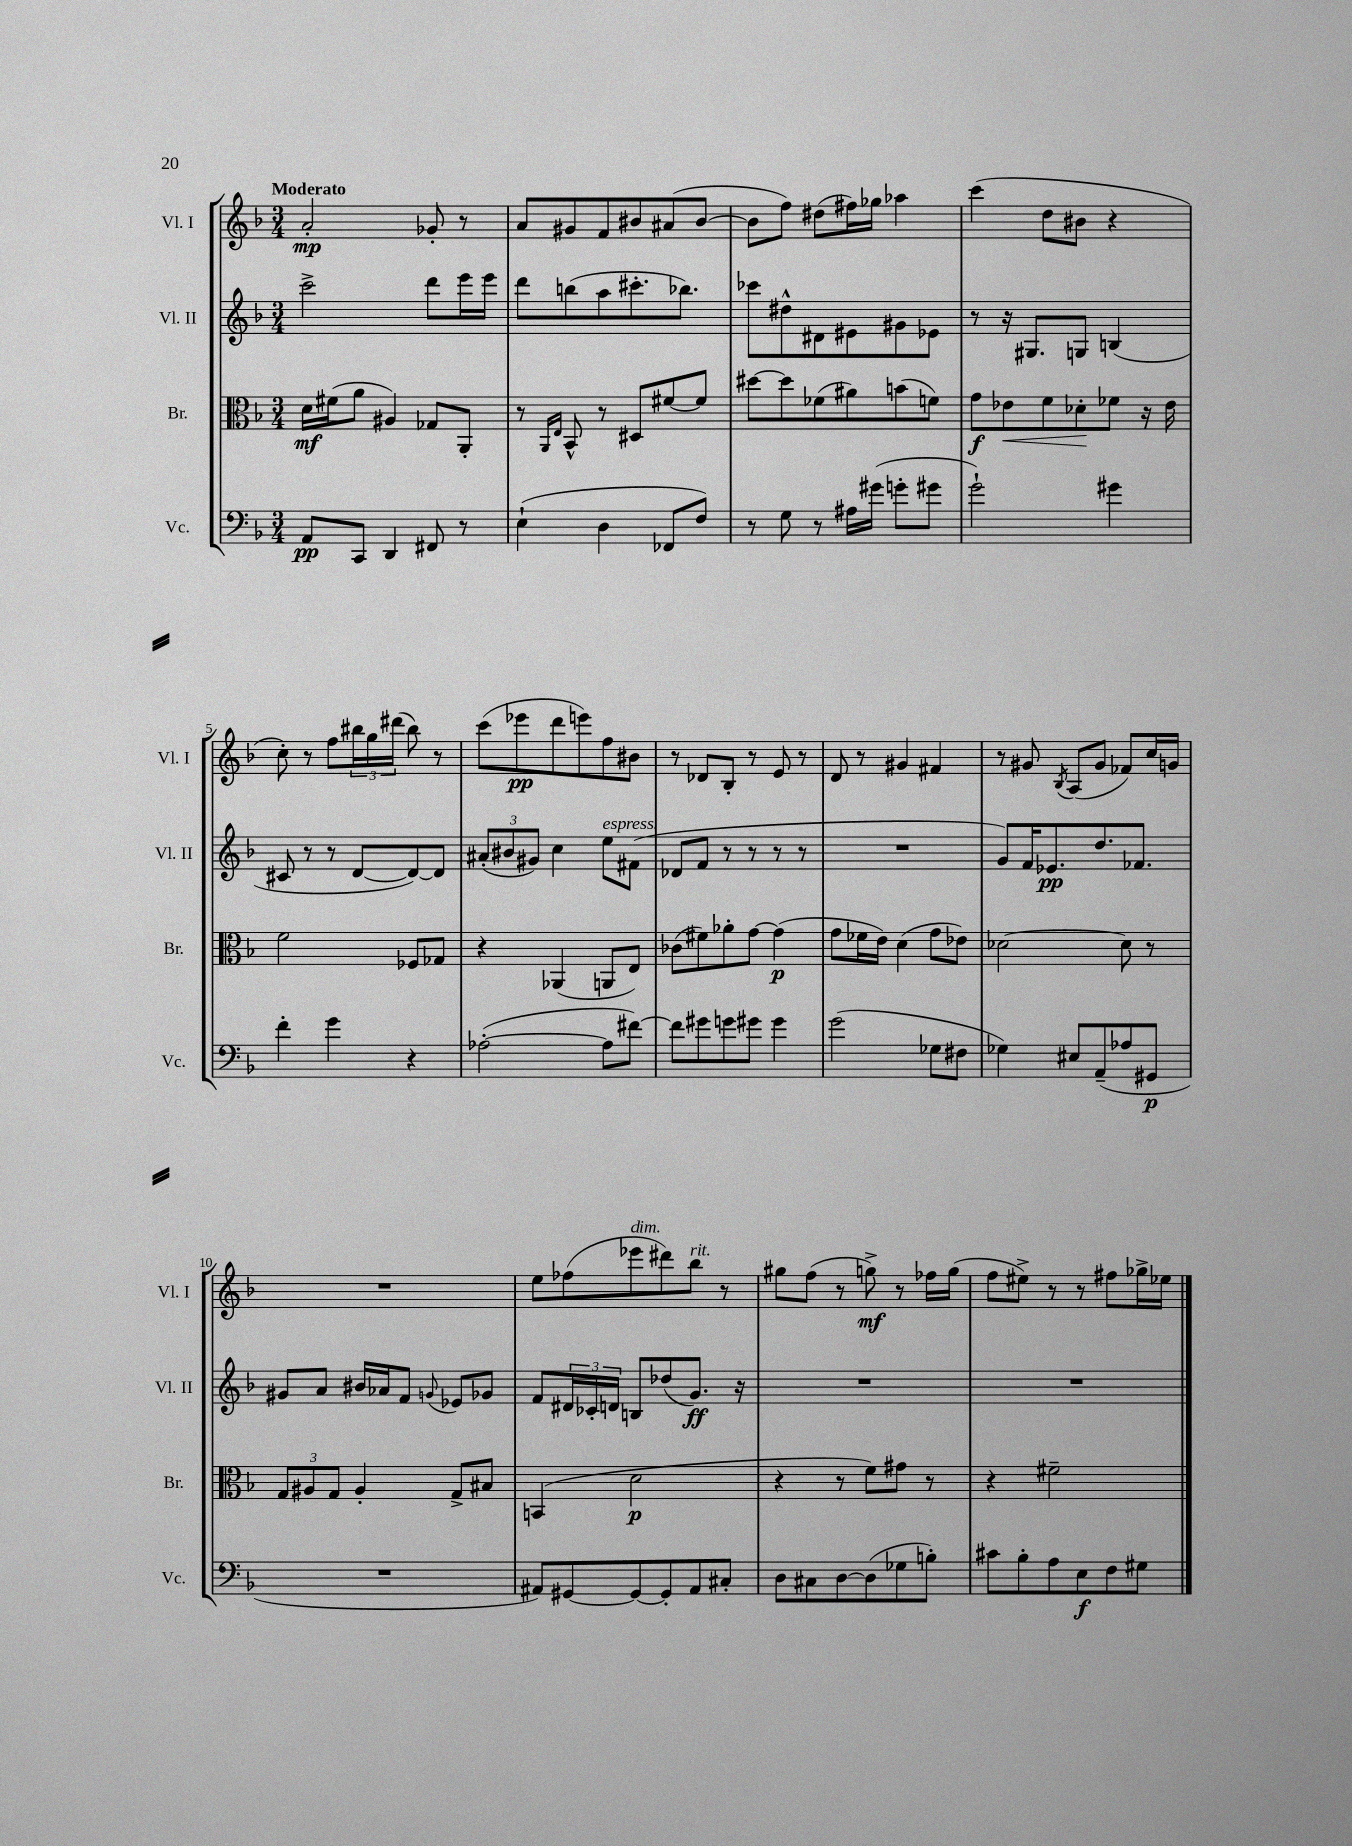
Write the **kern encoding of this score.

**kern	**dynam	**kern	**dynam	**kern	**dynam	**kern	**dynam
*part4	*part4	*part3	*part3	*part2	*part2	*part1	*part1
*staff4	*staff4	*staff3	*staff3	*staff2	*staff2	*staff1	*staff1
*I"Vc.	*	*I"Br.	*	*I"Vl. II	*	*I"Vl. I	*
*I'Vc.	*	*I'Br.	*	*I'Vl. II	*	*I'Vl. I	*
*clefF4	*	*clefC3	*	*clefG2	*	*clefG2	*
*k[b-]	*	*k[b-]	*	*k[b-]	*	*k[b-]	*
*M3/4	*	*M3/4	*	*M3/4	*	*M3/4	*
=1	=1	=1	=1	=1	=1	=1	=1
!	!	!	!	!	!	!LO:TX:a:B:t=Moderato	!
8AA/L	pp	16d\LL	mf	2ccc^\	.	2a'/	mp
.	.	(16f#X\J	.	.	.	.	.
8CC/J	.	8a\J	.	.	.	.	.
4DD/	.	4A#X/)	.	.	.	.	.
8FF#X/	.	8G-X/L	.	8ddd\L	.	8g-X'/	.
8r	.	8AA'/J	.	16eee\L	.	8r	.
.	.	.	.	16eee\JJ	.	.	.
=2	=2	=2	=2	=2	=2	=2	=2
(4E`\	.	8r	.	8ddd\L	.	8a/L	.
.	.	16qqAA/LL	.	.	.	.	.
.	.	16qqE/JJ	.	.	.	.	.
.	.	8BB-^^/	.	(8bbn\	.	8g#X/	.
4D\	.	8r	.	8aa\	.	8f/	.
.	.	8D#X/L	.	8.ccc#X'\	.	8b#X/	.
8FF-X/L	.	[8f#X/	.	.	.	(8a#X/	.
.	.	.	.	8.bb-X\J)	.	.	.
8F/J)	.	8f#/J]	.	.	.	[8b#/J	.
=3	=3	=3	=3	=3	=3	=3	=3
8r	.	[8dd#X\L	.	8ccc-X\L	.	8b#\L]	.
8G\	.	8dd#\]	.	8dd#X^^\	.	8ff\J)	.
8r	.	(8f-X\	.	8d#X\	.	(8dd#X\L	.
16A#X\LL	.	8a#X\)	.	8e#X\	.	16ff#X\L)	.
(16g#X\JJ	.	.	.	.	.	16gg-X\JJ	.
8gn'\L	.	(8bn\	.	8g#X\	.	4aa-X\	.
8g#X\J	.	8fn\J)	.	8e-X\J	.	.	.
=4	=4	=4	=4	=4	=4	=4	=4
2g`\)	.	8g\L	f	8r	.	(4ccc\	.
!	!	!	!LO:HP:b	!	!	!	!
.	.	8e-X\	<	16r	.	.	.
.	.	.	.	8.G#X/L	.	.	.
.	.	8f\	.	.	.	8dd\L	.
.	.	8d-X'\	.	8Gn/J	.	8b#X\J	.
4g#X\	.	8f-X\J	[	(4Bn/	.	4r	.
.	.	16r	.	.	.	.	.
.	.	16e-\	.	.	.	.	.
!!LO:LB:g=z
=5	=5	=5	=5	=5	=5	=5	=5
4f'\	.	2f\	.	8c#X/	.	8cc'\)	.
.	.	.	.	8r	.	8r	.
4g\	.	.	.	8r	.	8ff\L	.
.	.	.	.	[8d/L	.	24bb#X\L	.
.	.	.	.	.	.	24gg\	.
.	.	.	.	.	.	(24ddd#X\JJ	.
4r	.	8F-X/L	.	8d/_)	.	8bb#\)	.
.	.	8G-X/J	.	8d/J]	.	8r	.
=6	=6	=6	=6	=6	=6	=6	=6
([2A-X'\	.	4r	.	(12a#X'/L	.	(8ccc\L	.
.	.	.	.	12b#X/	.	.	.
.	.	.	.	.	.	8eee-X\	pp
.	.	.	.	12g#X/J)	.	.	.
.	.	(4AA-X/	.	4cc\	.	8ddd\	.
.	.	.	.	.	.	8eeen\)	.
!	!	!	!	!LO:TX:a:i:t=espress.	!	!	!
8A-\L]	.	8AAn/L	.	8ee\L	.	8ff\	.
[8f#X\J)	.	8E/J)	.	(8f#X\J	.	8b#X\J	.
=7	=7	=7	=7	=7	=7	=7	=7
8f#\L]	.	(8c-X\L	.	8d-X/L	.	8r	.
8g#X\	.	8f#X\)	.	8f/J	.	8d-X/L	.
8gn\	.	8a-X'\	.	8r	.	8B-'/J	.
8g#X\J	.	[8g\J	.	8r	.	8r	.
4g#\	.	(4g\]	p	8r	.	8e/	.
.	.	.	.	8r	.	8r	.
=8	=8	=8	=8	=8	=8	=8	=8
(2g\	.	8g\L	.	2.r	.	8d/	.
.	.	16f-X\L	.	.	.	8r	.
.	.	16e\JJ)	.	.	.	.	.
.	.	(4d\	.	.	.	4g#X/	.
8G-X\L	.	8g\L	.	.	.	4f#X/	.
8F#X\J	.	8e-X\J)	.	.	.	.	.
=9	=9	=9	=9	=9	=9	=9	=9
4G-X\)	.	[2d-X\	.	8g/L)	.	8r	.
.	.	.	.	16f/K	.	8g#X/	.
.	.	.	.	8.e-X/	pp	.	.
.	.	.	.	.	.	8qB-/	.
8E#X/L	.	.	.	.	.	(8A/L	.
(8AA~/	.	.	.	8.dd/	.	8g#/J	.
8A-X/	.	8d-\]	.	.	.	8f-X/L)	.
.	.	.	.	8.f-X/J	.	.	.
8GG#X/J	p	8r	.	.	.	16cc/L	.
.	.	.	.	.	.	16gn/JJ	.
!!LO:LB:g=z
=10	=10	=10	=10	=10	=10	=10	=10
2.r	.	12G/L	.	8g#X/L	.	2.r	.
.	.	12A#X/	.	.	.	.	.
.	.	.	.	8a/J	.	.	.
.	.	12G/J	.	.	.	.	.
.	.	4A#'/	.	16b#X/LL	.	.	.
.	.	.	.	16a-X/J	.	.	.
.	.	.	.	8f/J	.	.	.
.	.	.	.	8qqgn/	.	.	.
.	.	8G^/L	.	8e-X/L	.	.	.
.	.	8B#X/J	.	8g-X/J	.	.	.
=11	=11	=11	=11	=11	=11	=11	=11
8AA#X/L)	.	(4BBn/	.	8f/L	.	8ee\L	.
[8GG#X/	.	.	.	24d#X/L	.	(8ff-X\	.
.	.	.	.	24c-X'/	.	.	.
.	.	.	.	24dn/JJ	.	.	.
!	!	!	!	!	!	!LO:TX:a:i:t=dim.	!
8GG#/_	.	2d\	p	8Bn/L	.	8eee-X\	.
8GG#'/]	.	.	.	(8dd-X/	.	8ddd#X\)	.
!	!	!	!	!	!	!LO:TX:a:i:t=rit.	!
8AA#/	.	.	.	8.g/J)	ff	8bb-\J	.
8C#X'/J	.	.	.	.	.	8r	.
.	.	.	.	16r	.	.	.
=12	=12	=12	=12	=12	=12	=12	=12
8D\L	.	4r	.	2.r	.	8gg#X\L	.
8C#X\	.	.	.	.	.	(8ff\J	.
[8D\	.	8r	.	.	.	8r	.
(8D\]	.	8f\L)	.	.	.	8ggn^\)	mf
8G-X\	.	8g#X\J	.	.	.	8r	.
8Bn'\J)	.	8r	.	.	.	16ff-X\LL	.
.	.	.	.	.	.	(16gg\JJ	.
=13	=13	=13	=13	=13	=13	=13	=13
8c#X\L	.	4r	.	2.r	.	8ff\L	.
8B-'\	.	.	.	.	.	8ee#X^\J)	.
8A\	.	2f#X~\	.	.	.	8r	.
8E\	f	.	.	.	.	8r	.
8F\	.	.	.	.	.	8ff#X\L	.
8G#X\J	.	.	.	.	.	16gg-X^\L	.
.	.	.	.	.	.	16ee-X\JJ	.
==	==	==	==	==	==	==	==
*-	*-	*-	*-	*-	*-	*-	*-
